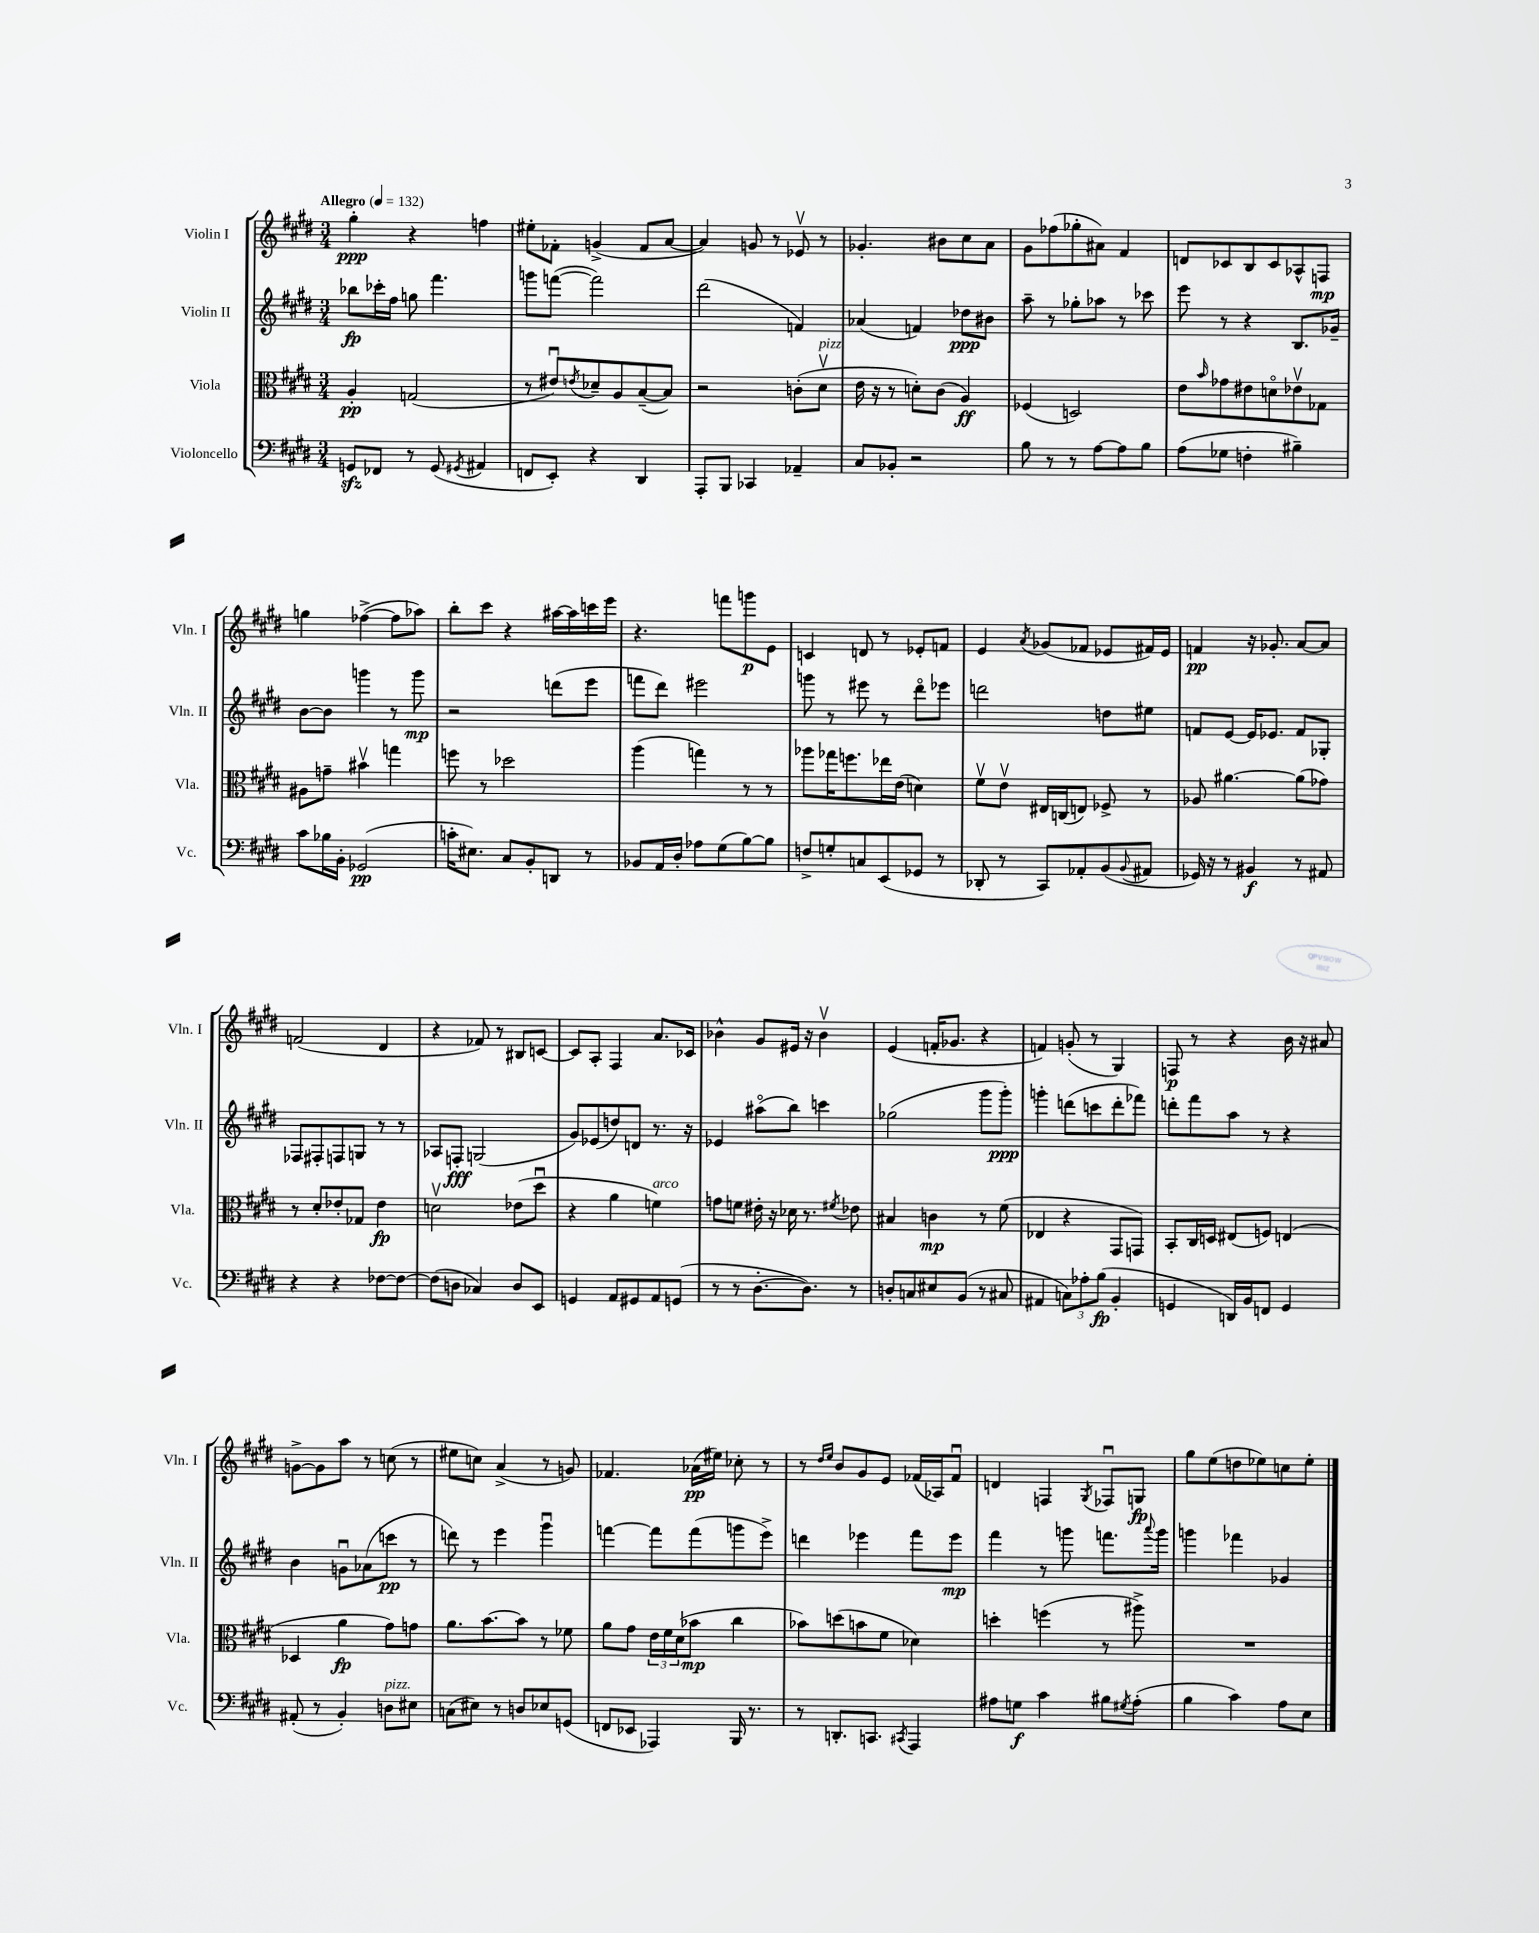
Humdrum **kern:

**kern	**kern	**kern	**kern
*staff4	*staff3	*staff2	*staff1
*clefF4	*clefC3	*clefG2	*clefG2
*k[f#c#g#d#]	*k[f#c#g#d#]	*k[f#c#g#d#]	*k[f#c#g#d#]
*M3/4	*M3/4	*M3/4	*M3/4
*MM132	*MM132	*MM132	*MM132
8GG/L	4A'/	8bb-\L	4gg#'\
8FF-/J	.	16ccc-'\L	.
.	.	16ff#\JJ	.
8r	(2G/	8gg\	4r
(8GG/	.	4.fff#\	.
8qGG#/	.	.	.
4AA#/	.	.	4ff\
=	=	=	=
8FF/L	8r	8ggg\L	8ee#'\L
8EE'/J)	8e#u/L)	([8fff\J	8f-'\J
.	8qe/	.	.
4r	8d-~/	2fff\])	(4g^/
.	8A/	.	.
4DD#/	([8B~/	.	8f-/L
.	8B/]J)	.	[8a/J
=	=	=	=
8AAA'/L	2r	(2ddd#\	4a/])
8BBB/J	.	.	.
4CC-/	.	.	8g/
.	.	.	8r
4AA-~/	(8c'\L	4f/)	8e-v/
.	8d#v\J	.	8r
=	=	=	=
8C#/L	16e\	(4a-/	4.g-'/
.	16r	.	.
8BB-'/J	8r	.	.
2r	8d'\L)	4f/)	.
.	(8c#\J	.	8b#\L
.	4A/)	8dd-\L	8cc#\
.	.	8b#\J	8a\J
=	=	=	=
8B\	(4F-/	8aa~\	8g#\L
8r	.	8r	(8ff-\
8r	2D/)	8gg-'\L	8gg-'\
[8A\L	.	8aa-\J	8a#\J)
8A\]	.	8r	4f#/
8B\J	.	8ccc-\	.
=	=	=	=
(8A\L	8e\L	8eee\	8d/L
.	16qqb/	.	.
8G-\J	8g-\	8r	8c-/
4F'\	8e#\	4r	8B/
.	8do\	.	8c-/
4B#~\)	8e-v\	8.B/L	8A-^^/
.	8G-\J	.	8F/J
.	.	16g-~/Jk	.
=	=	=	=
8c#\L	8A#\L	[8b\L	4gg\
16B-\L	8g~\J	8b\]J	.
16BB'\JJ	.	.	.
(2GG-/	4b#v\	4ggg\	([4ff-^\
.	4gg\	8r	8ff-\]L
.	.	8ggg\	8aa-\J)
=	=	=	=
16c'\LK	8ff\	2r	8bb'\L
8.E#\J)	.	.	.
.	8r	.	8ccc#\J
8C#/L	2dd-\	.	4r
8BB'/	.	.	.
8DD/J	.	(8ddd\L	[16aa#\LL
.	.	.	16aa#\]
8r	.	8eee\J	16ccc\
.	.	.	16eee\JJ
=	=	=	=
8BB-/L	(4aa\	8fff\L	4.r
16AA/L	.	8ddd#\J)	.
16D#'/JJ	.	.	.
8A-\L	4gg\)	2eee#\	.
(8G#\	.	.	8fff\L
[8B\)	8r	.	8ggg\
8B\]J	8r	.	8e\J
=	=	=	=
8F^/L	8aa-\L	8ggg\	4c/
8G'/	16gg-\K	8r	.
.	8.ff\	.	.
8C/	.	8eee#\	8d/
(8EE/	16ee-\L	8r	8r
.	(16e\JJ	.	.
8GG-/J	4d\)	8ddd#o\L	8e-'/L
8r	.	8eee-\J	8f/J
=	=	=	=
8DD-'/	8f#v\L	2ddd\	4e/
8r	8ev\J	.	.
.	.	.	8qa/
8CC#/L)	16E#/LL	.	(8g-/L
.	(16C/J	.	.
8AA-'/	8E/J)	.	8f-/J
(8BB/	8F-^/	8dd\L	8e-/L
8qqBB/	.	.	.
8AA#/J	8r	8ee#\J	16f#/L)
.	.	.	16e-/JJ
=	=	=	=
16GG-/)	8A-/	8f/L	4f/
16r	.	.	.
8r	[4.a#\	[8e/J	.
4BB#/	.	16e/]LK	16r
.	.	8.e-/J	8.g-'/
8r	(8a#\]L	8f/L	[8a/L
8AA#/	8g-\J)	8G-'/J	8a/]J
=	=	=	=
4r	8r	8F-/L	(2f/
.	8d#'/L	8F#'/	.
4r	8e-'/	8F/	.
.	8G-/J	8G/J	.
[8F-\L	4e-\	8r	4d#/
8F-\_J	.	8r	.
=	=	=	=
(8F-\]L	2dv\	8A-/L	4r
8D\J	.	8F'/J	.
4C-/)	.	(2G/	8f-/)
.	.	.	8r
8D/L	(8e-\L	.	8B#/L
8EE/J	8dd#u\J	.	[8c/J
=	=	=	=
4GG/	4r	8g#/L)	8c/]L
.	.	(8e-/	8A'/J
8AA/L	4a\	8dd/)	4F#/
8GG#/	.	8d/J	.
8AA/	4f\)	8.r	8.a/L
(8GG/J	.	.	.
.	.	16r	16c-/Jk
=	=	=	=
8r	8g\L	4e-/	4b-^^\
8r	8f\J	.	.
[8.D#'\L	16e#'\	(8aa#o\L	8g#/L
.	16r	.	.
.	16d-\	8bb\J)	16e#/Jk
8.D#\]J)	8.r	.	16r
.	.	4ccc\	4b-v\
.	8qf#/	.	.
8r	8e-\	.	.
=	=	=	=
8D'/L	4B#/	(2gg-\	(4e/
8C/	.	.	.
8E#/	4c\	.	16f'/LK
.	.	.	8.g-/J
(8BB/J	.	.	.
8r	8r	8ggg#\L	4r
8C#/	(8f#\	8ggg#'\J)	.
=	=	=	=
4AA#/	4E-/	4ggg'\	4f/)
12C\L)	4r	(8ddd\L	(8g'/
12A-'\	.	.	.
.	.	8ccc\	8r
(12B\J	.	.	.
4BB'/	8GG#/L	8ddd'\	4G#/)
.	8GG/J)	8fff-\J)	.
=	=	=	=
4GG/	8BB'/L	8ddd'\L	8F/
.	16C#/L	8fff#\	8r
.	16D/JJ	.	.
16DD/LL)	(8E#/L	8aa\J	4r
16BB/J	.	.	.
8FF/J	8F/J)	8r	.
4GG/	(4E/	4r	16b\
.	.	.	16r
.	.	.	8a#/
=	=	=	=
(8AA#'/	4D-/	4b\	[8g^\L
8r	.	.	8g\]
4BB'/)	4a\	8gu\L	8aa\J
.	.	(8a-\	8r
8D\L	8g#\L)	8ccc\J	(8cc\
8E#\J	8g\J	8r	8r
=	=	=	=
(8C\L	8.a\L	8ddd\)	8ee#\L
8E#\J)	.	8r	8cc\J)
.	[8.b\	.	.
8r	.	4eee\	(4a^/
8D/L	8b\]J	.	.
8E-/	8r	4ggg#u\	8r
(8GG/J	8f-\	.	8g/)
=	=	=	=
8FF/L	8a\L	[4fff\	4.f-/
8EE-/J	8g#\J	.	.
4AAA-/)	24e\LL	8fff\]L	.
.	24f#\	.	.
.	(24d#\J	.	.
.	8b-\J	(8fff\	(16a-\LL
.	.	.	16ee#\JJ)
16BBB/	4cc#\	8ggg\	8cc-'\
8.r	.	.	.
.	.	8eee^\J)	8r
=	=	=	=
8r	8b-\L)	4ddd\	8r
.	.	.	16qqdd#/LL
.	.	.	16qqee/JJ
8.DD'/L	(8dd\	.	8b/L
.	8b\	4eee-\	8g#/
8.CC/J	.	.	.
.	8f#\J	.	8e/J
8qCC#/	.	.	.
4AAA/	4d-\)	8fff#\L	(16f-/LL
.	.	.	16A-/J)
.	.	8eee-\J	8f-u/J
=	=	=	=
8A#\L	4dd'\	4fff#\	4d/
8G\J	.	.	.
4c#\	(4ff\	8r	4F/
.	.	8ggg\	.
.	.	.	8qG#/
8B#\L	8r	8.fff\L	8F-u/L
8qG#/	.	.	.
(8A#'\J	8aa#^\)	.	8G/J
.	.	8qqaaa/	.
.	.	16ggg\Jk	.
=	=	=	=
4B\	2.r	4ggg\	8gg#\L
.	.	.	(8ee\
4c#\)	.	4fff-\	8dd\
.	.	.	8ee-\)
8A\L	.	4g-/	8cc\
8E\J	.	.	8ee-'\J
==	==	==	==
*-	*-	*-	*-
